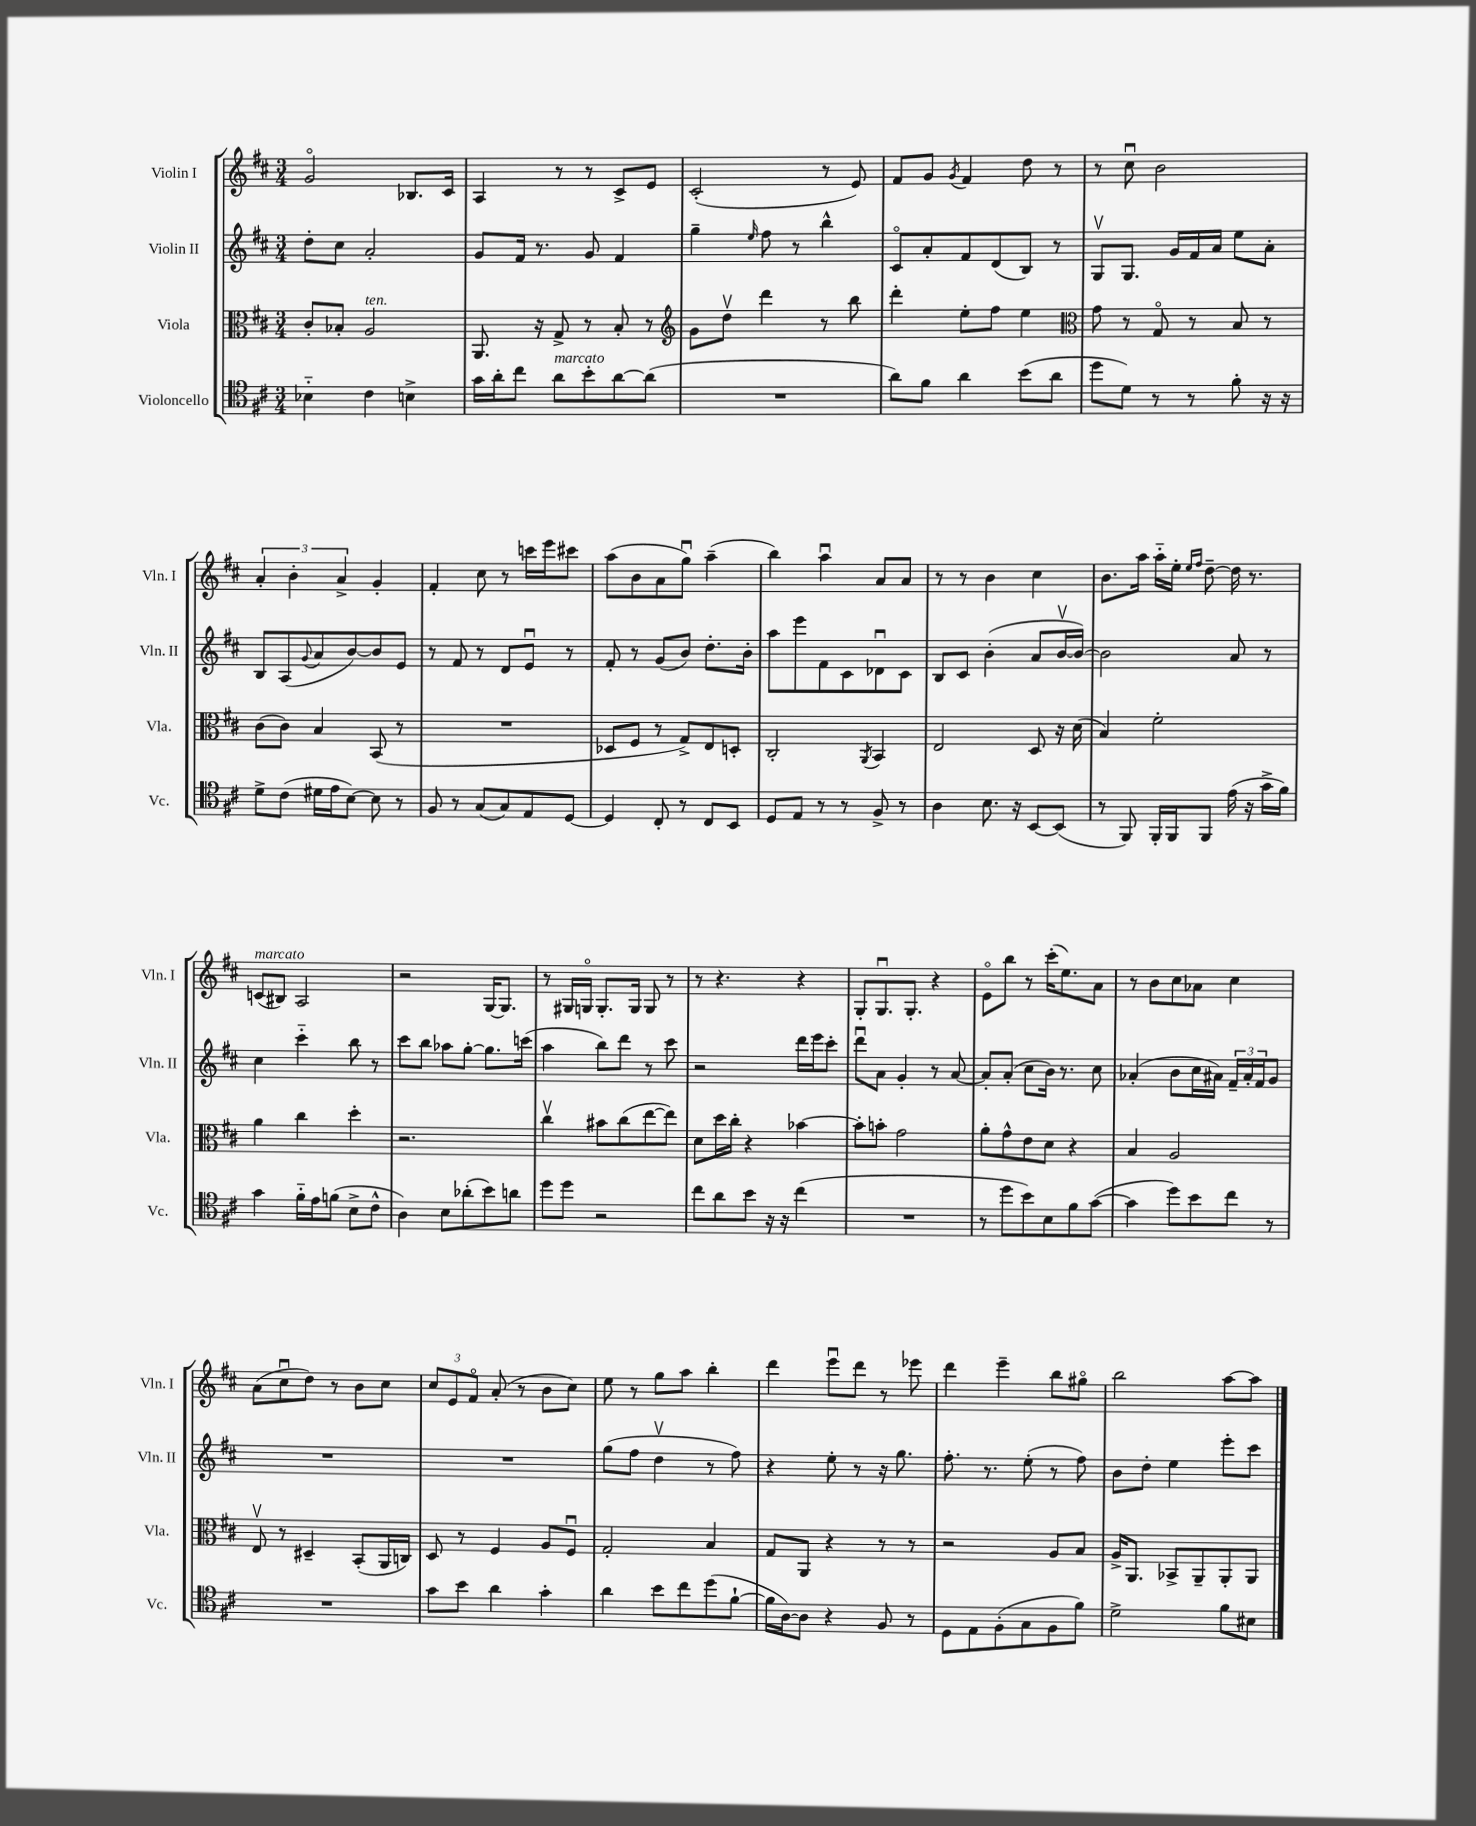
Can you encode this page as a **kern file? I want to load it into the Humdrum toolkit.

**kern	**kern	**kern	**kern
*staff4	*staff3	*staff2	*staff1
*clefC4	*clefC3	*clefG2	*clefG2
*k[f#c#]	*k[f#c#]	*k[f#c#]	*k[f#c#]
*M3/4	*M3/4	*M3/4	*M3/4
4B-'~\	8c#'/L	8dd'\L	2go/
.	8B-'/J	8cc#\J	.
4c#\	2A/	2a'/	.
4B^\	.	.	8.B-/L
.	.	.	16c#/Jk
=	=	=	=
16g\LL	8.AA/	8g/L	4A/
16a'\J	.	.	.
8cc#\J	.	16f#/Jk	.
.	16r	8.r	.
8a\L	8G^/	.	8r
8b'\	8r	8g/	8r
[8a\	8B'/	4f#/	8c#^/L
(8a\]J	8r	.	8e/J
=	=	=	=
*	*clefG2	*	*
2.r	8g\L	4gg~\	(2c#'/
.	8ddv\J	.	.
.	.	16qqee/	.
.	4ddd\	8ff#\	.
.	.	8r	.
.	8r	4bb^^\	8r
.	8bb\	.	8e/)
=	=	=	=
8a\L)	4ddd'\	8c#o/L	8f#/L
8f#\J	.	8a'/	8g/J
.	.	.	8qg/
4a\	8ee'\L	8f#/	4f#/
.	8ff#\J	(8d/	.
(8b\L	4ee\	8B/J)	8dd\
8a\J	.	8r	8r
=	=	=	=
*	*clefC3	*	*
8dd\L	8g\	8Gv/L	8r
8d\J)	8r	8.G/J	8cc#u\
8r	8Go/	.	2b\
.	.	16g/LL	.
8r	8r	16f#/	.
.	.	16a/JJ	.
8f#'\	8B/	8ee\L	.
16r	8r	8a'\J	.
16r	.	.	.
=	=	=	=
8d^\L	(8c#\L	8B/L	6a'/
(8c#\J	8c#\J)	(8A/	.
.	.	.	6b'\
.	.	8qqg/	.
16d#\LL	4B/	8a/	.
16e\J	.	.	.
.	.	.	6a^/
[8B\J)	.	[8b/)	.
8B\]	(8BB/	8b/]	4g'/
8r	8r	8e/J	.
=	=	=	=
8F#/	2.r	8r	4f#'/
8r	.	8f#/	.
(8G/L	.	8r	8cc#\
8G/)	.	8d/L	8r
8E/	.	8eu/J	16ccc\LL
.	.	.	16eee\J
[8D/J	.	8r	8ccc#\J
=	=	=	=
4D/]	8D-/L	8f#'/	(8aa\L
.	8F#/J	8r	8b\
8C#'/	8r	(8g/L	8a\
8r	8G^/L)	8b/J)	8ggu\J)
8C#/L	8E/	8.dd'\L	(4aa~\
8BB/J	8D'/J	.	.
.	.	16b'\Jk	.
=	=	=	=
8D/L	2C#'/	8aa\L	4bb\)
8E/J	.	8eee\	.
8r	.	8f#\	4aau\
8r	.	8c#\	.
.	8qAA/	.	.
8F#^/	4BB/	8d-u\	8a/L
8r	.	8c#\J	8a/J
=	=	=	=
4A\	2E/	8B/L	8r
.	.	8c#/J	8r
8.B\	.	(4b'\	4b\
16r	.	.	.
[8BB/L	8D/	8a/L	4cc#\
(8BB/]J	16r	[16bv/L	.
.	(16d\	16b/_JJ)	.
=	=	=	=
8r	4B/)	2b\]	8.b\L
8FF#/)	.	.	.
.	.	.	16aa\Jk
16FF#'/LL	2f#'\	.	16aa'~\LL
16FF#/J	.	.	16ee'\JJ
.	.	.	16qqee/LL
.	.	.	16qqff#/JJ
8FF#/J	.	.	[8dd~\
(16e\	.	8a/	16dd\]
16r	.	.	8.r
16g^\LL	.	8r	.
16f#\JJ)	.	.	.
=	=	=	=
4g\	4a\	4cc#\	(8c/L
.	.	.	8B#/J)
16f#'~\LL	4cc#\	4ccc#'~\	2A/
16e\J	.	.	.
(8f\J	.	.	.
8B^\L	4dd'\	8bb\	.
8c#^^\J	.	8r	.
=	=	=	=
4A\)	2.r	8ccc#\L	2r
.	.	8bb\J	.
8B\L	.	8aa-\L	.
(8a-'\	.	[8gg'\J	.
8b\)	.	8.gg\]L	[16G/LK
.	.	.	8.G/]J
8a\J	.	.	.
.	.	(16ccc\Jk	.
=	=	=	=
8dd\L	4cc#v\	4aa\	8r
8dd\J	.	.	16G#/LL
.	.	.	16Go/JJ
2r	8b#\L	8bb\L)	8.G'/L
.	(8cc#\	8ddd\J	.
.	.	.	16G/Jk
.	[8ee\	8r	8G/
.	8ee\]J)	8ccc#\	8r
=	=	=	=
8cc#\L	8d\L	2r	8r
8a\	16dd\L	.	4.r
.	16cc#'\JJ	.	.
8b\J	4r	.	.
16r	.	.	.
16r	.	.	.
(4cc#\	[4b-\	16ddd\LL	4r
.	.	16eee\J	.
.	.	8ccc#'\J	.
=	=	=	=
2.r	8b-'\]L	8dddu\L	8G'/L
.	8b'\J	8a\J	8.Gu/
.	2g\	4g'/	.
.	.	.	8.G'/J
.	.	8r	4r
.	.	[8a/	.
=	=	=	=
8r	8a'\L	8a'/]L	8eo\L
8dd\L	8g^^\	(8a'/J	8bb\J
8b\)	8e\	8cc#\L	8r
8B\	8d\J	16b\Jk)	(16ccc#'\LK
.	.	8.r	8.ee\)
8f#\	4r	.	.
([8g\J	.	8cc#\	8a\J
=	=	=	=
4g\]	4B/	(4a-'/	8r
.	.	.	8b\L
8dd\L)	2A/	8b\L	8cc#\
8b\	.	16cc#\L	8a-\J
.	.	16a#\JJ)	.
8cc#\J	.	24f#~/LL	4cc#\
.	.	24a#'/	.
.	.	24f#/J	.
8r	.	8g/J	.
=	=	=	=
2.r	8Ev/	2.r	(8a\L
.	8r	.	8cc#u\
.	4D#~/	.	8dd\J)
.	.	.	8r
.	(8BB'/L	.	8b\L
.	16AA/L	.	8cc#\J
.	16C/JJ)	.	.
=	=	=	=
8g\L	8D/	2.r	12cc#/L
.	.	.	12e/
8b\J	8r	.	.
.	.	.	12f#o/J
4a\	4F#/	.	(8a'/
.	.	.	8r
4g'\	8A/L	.	8b\L
.	8F#u/J	.	8cc#\J)
=	=	=	=
4a\	2G'/	(8gg\L	8ee\
.	.	8ff#\J	8r
8b\L	.	4ddv\	8gg\L
8cc#\	.	.	8aa\J
(8dd\	4B/	8r	4bb'\
[8f#`\J	.	8ff#\)	.
=	=	=	=
16f#\]LL	8G/L	4r	4ddd\
[16A\J)	.	.	.
8A\]J	8AA/J	.	.
4r	4r	8ee'\	8eeeu\L
.	.	8r	8ddd\J
8F#/	8r	16r	8r
.	.	8.gg\	.
8r	8r	.	8eee-\
=	=	=	=
8D\L	2r	8.ff#'\	4ddd\
8E\	.	.	.
.	.	8.r	.
(8F#'\	.	.	4eee~\
8G\	.	(8ee'\	.
8F#\	8A/L	8r	8bb\L
8f#\J)	8B/J	8ff#\)	8gg#o\J
=	=	=	=
2d^\	16A^/LK	8b\L	2bb\
.	8.AA/J	.	.
.	.	8dd'\J	.
.	8BB-^/L	4ee\	.
.	8AA~/	.	.
8f#\L	8AA'/	8eee'\L	[8aa\L
8B#\J	8AA/J	8ccc#\J	8aa\]J
==	==	==	==
*-	*-	*-	*-
